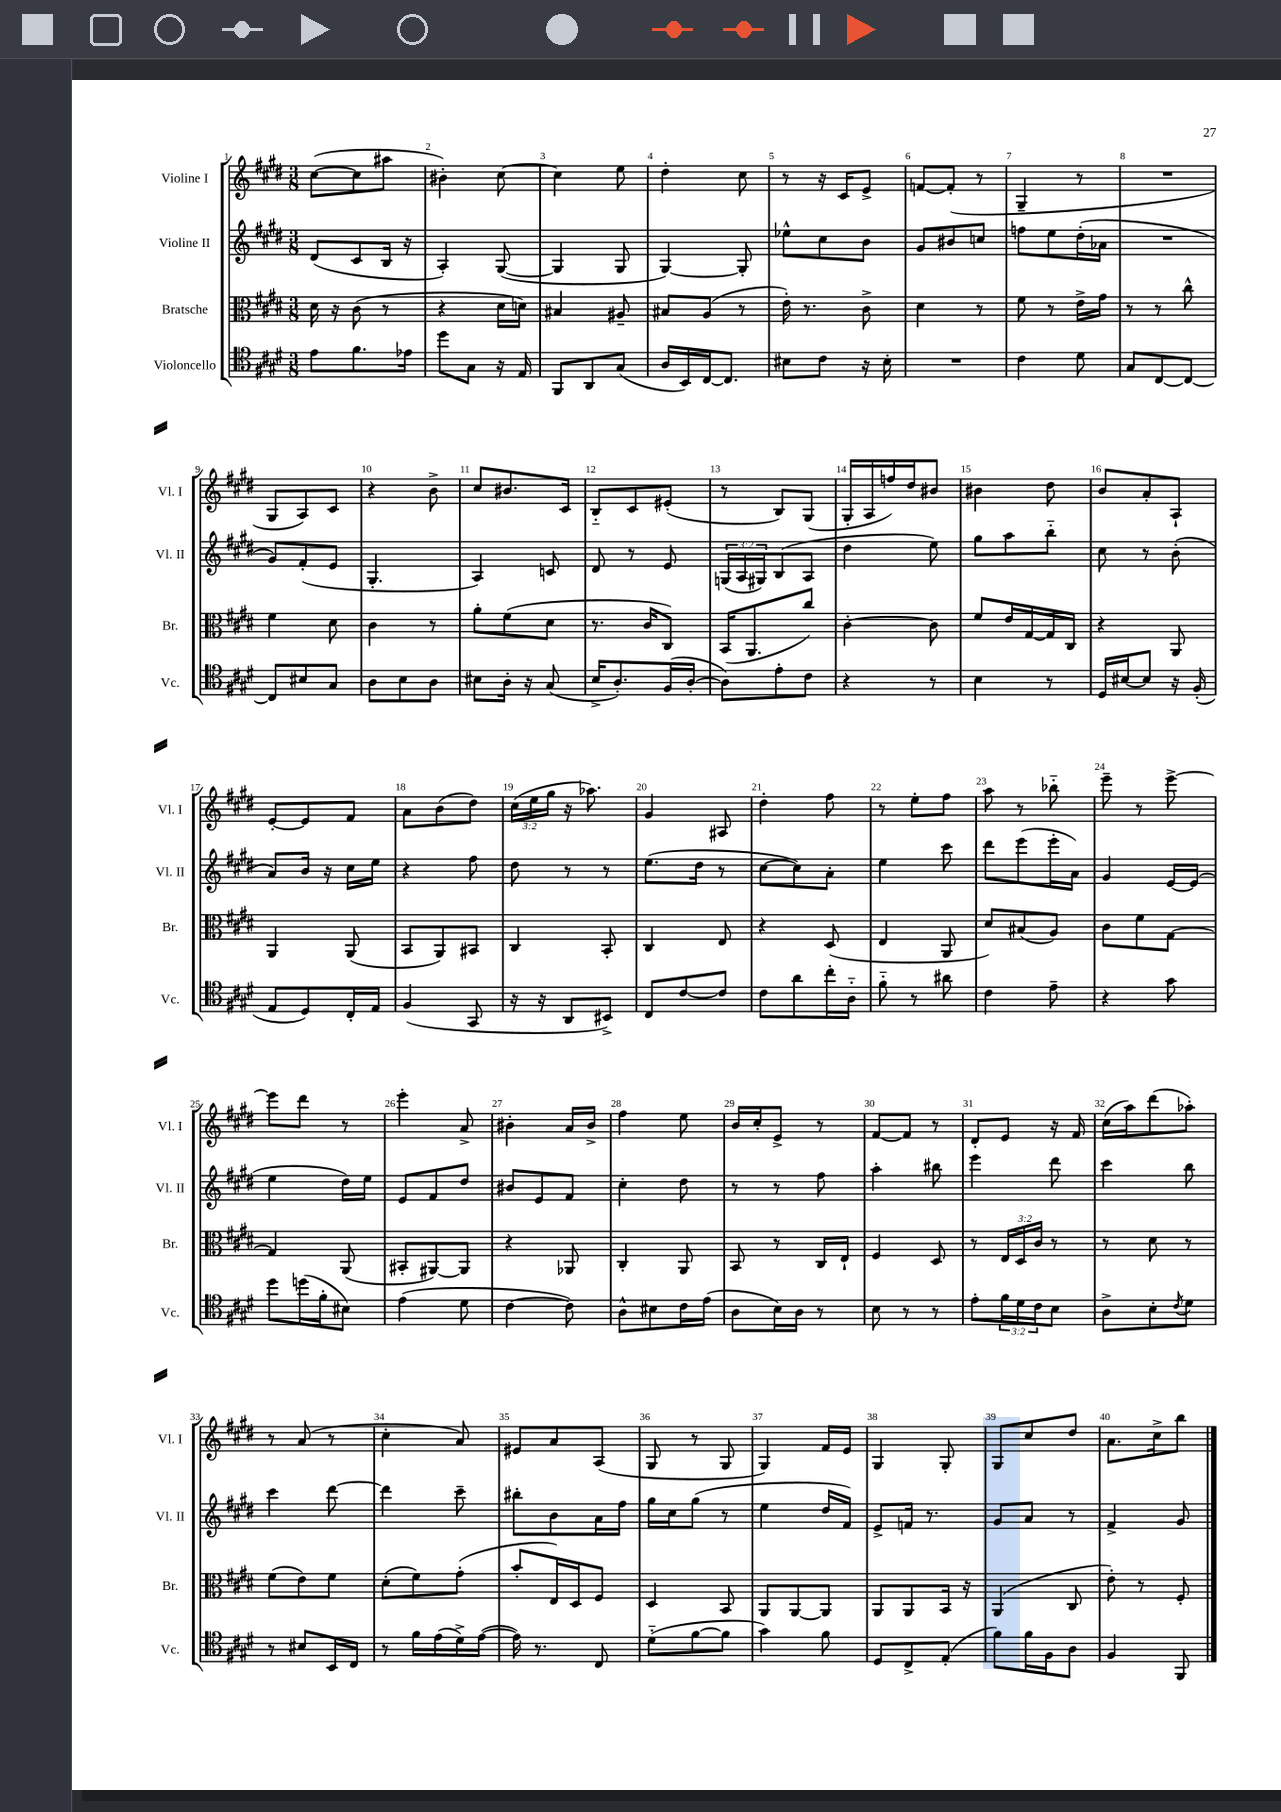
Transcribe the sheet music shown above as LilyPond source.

<<
\new StaffGroup <<
\new Staff = "s0" \with { instrumentName = "Violine I" shortInstrumentName = "Vl. I" } {
    \clef treble \key e \major \numericTimeSignature \time 3/8 \override Staff.TupletNumber.text = #tuplet-number::calc-fraction-text
    cis''8~( cis''8 ais''8 |
    bis'4-.) cis''8~ |
    cis''4 e''8 |
    dis''4-. cis''8 |
    r8 r16 cis'16 e'8-> |
    f'8~ f'8-.( r8 |
    gis4-- r8 |
    R4. |
    gis8 a8) cis'8 |
    r4 b'8-> |
    cis''8 bis'8. cis'16 |
    b8-_ cis'8 eis'8-.( |
    r8 b8) gis8( |
    gis16-. a16 f''16) dis''16 bis'8 |
    bis'4 dis''8 |
    b'8 a'8-. a8-! |
    e'8~-. e'8 fis'8 |
    a'8 b'8( dis''8) |
    \tuplet 3/2 { cis''16( e''16 gis''16 } r16 aes''8.) |
    gis'4 ais8 |
    dis''4-. fis''8 |
    r8 e''8-. fis''8 |
    a''8 r8 bes''8-_ |
    e'''8-- r8 e'''8~-> |
    e'''8 dis'''8 r8 |
    e'''4-. a'8-> |
    bis'4-. a'16 bis'16-> |
    fis''4 e''8 |
    b'16 cis''16-. e'8-> r8 |
    fis'8~ fis'8 r8 |
    dis'8-. e'8 r16 fis'16 |
    cis''16( a''16) dis'''8( aes''8-.) |
    r8 a'8( r8 |
    cis''4-. a'8) |
    eis'8 a'8 a8( |
    gis8 r8 gis8 |
    gis4) fis'16 e'16 |
    gis4 gis8-. |
    gis8 cis''8 dis''8 |
    a'8. cis''16-> b''8 \bar "|." |
}
\new Staff = "s1" \with { instrumentName = "Violine II" shortInstrumentName = "Vl. II" } {
    \clef treble \key e \major \numericTimeSignature \time 3/8 \override Staff.TupletNumber.text = #tuplet-number::calc-fraction-text
    dis'8( cis'8 b16 r16 |
    a4-.) gis8~( |
    gis4 gis8 |
    gis4~) gis8-. |
    ees''8-^ cis''8 b'8 |
    gis'8 bis'8 c''8 |
    f''8 e''8 dis''16-.( aes'16 |
    R4. |
    gis'8) fis'8-.( e'8 |
    gis4.-. |
    a4) c'8 |
    dis'8 r8 e'8 |
    \tuplet 3/2 { g16( a16 gis16) } b8( a8 |
    dis''4 e''8) |
    gis''8 a''8 b''8-_ |
    cis''8 r8 b'8-.( |
    a'8) b'16 r16 cis''16 e''16 |
    r4 fis''8 |
    dis''8 r8 r8 |
    e''8.( dis''16 r8 |
    cis''8~ cis''8) a'8-. |
    e''4 cis'''8 |
    dis'''8 e'''8( e'''16-. a'16) |
    gis'4 e'16~ e'16( |
    e''4 dis''16) e''16 |
    e'8 fis'8 dis''8 |
    bis'8 e'8 fis'8 |
    cis''4-. dis''8 |
    r8 r8 fis''8 |
    a''4-. bis''8 |
    e'''4 dis'''8 |
    cis'''4 b''8 |
    cis'''4 dis'''8~ |
    dis'''4 cis'''8-- |
    bis''8-. b'8 a'16 fis''16 |
    gis''16 cis''16 gis''8( r8 |
    e''4 dis''16 fis'16) |
    e'8-> f'16 r8. |
    gis'8 a'8 r8 |
    fis'4-> gis'8 \bar "|." |
}
\new Staff = "s2" \with { instrumentName = "Bratsche" shortInstrumentName = "Br." } {
    \clef alto \key e \major \numericTimeSignature \time 3/8 \override Staff.TupletNumber.text = #tuplet-number::calc-fraction-text
    dis'16 r16 cis'8( r8 |
    r4 dis'16 d'16) |
    bis4 ais8-- |
    bis8 a8( r8 |
    e'16-.) r8. cis'8-> |
    dis'4 r8 |
    fis'8 r8 e'16-> gis'16 |
    r8 r8 cis''8-^ |
    fis'4 dis'8 |
    cis'4 r8 |
    a'8-. fis'8( dis'8 |
    r8. cis'16 cis8) |
    b,16( a,8. cis''8) |
    cis'4~-. cis'8 |
    fis'8 e'16 gis16~ gis16 cis16 |
    r4 a,8 |
    a,4 a,8( |
    b,8 a,8) bis,8 |
    cis4 b,8-. |
    cis4 e8 |
    r4 dis8( |
    e4 a,8 |
    dis'8) bis8( a8) |
    cis'8 fis'8 gis8~ |
    gis4 a,8( |
    bis,8-. ais,8~) ais,8 |
    r4 aes,8 |
    cis4-. a,8 |
    b,8 r8 cis16 e16-! |
    fis4 dis8 |
    r8 \tuplet 3/2 { e16 dis16 cis'16 } r8 |
    r8 dis'8 r8 |
    fis'8( e'8) fis'8 |
    dis'8-.( fis'8) gis'8-.( |
    b'8-. e16) dis16 fis8 |
    dis4 b,8 |
    a,8 a,8~ a,8 |
    a,8 a,8 b,16 r16 |
    a,4( cis8 |
    e'8-.) r8 fis8-. \bar "|." |
}
\new Staff = "s3" \with { instrumentName = "Violoncello" shortInstrumentName = "Vc." } {
    \clef tenor \key e \major \numericTimeSignature \time 3/8 \override Staff.TupletNumber.text = #tuplet-number::calc-fraction-text
    e'8 fis'8. ees'16 |
    dis''8 gis8 r16 e16 |
    fis,8 a,8 gis8( |
    a16 b,16) cis16~ cis8. |
    bis8 cis'8 r16 bis16-. |
    R4. |
    cis'4 dis'8 |
    gis8 cis8~ cis8~ |
    cis8 bis8 gis8 |
    a8 b8 a8 |
    bis8 a16-. r16 gis8( |
    b16-> a8.-.) fis16( a16~-. |
    a8) e'8-. cis'8 |
    r4 r8 |
    b4 r8 |
    dis16 bis16~ bis8 r16 fis16-.( |
    e8 dis8) cis16-. e16 |
    fis4( gis,8 |
    r16 r16 a,8 bis,8->) |
    cis8 cis'8~ cis'8 |
    cis'8 a'8 cis''16-. a16-_ |
    fis'8-_ r8 ais'8 |
    cis'4 e'8-- |
    r4 gis'8 |
    dis''8 d''16( fis'16-. bis8) |
    e'4( dis'8 |
    cis'4~ cis'8) |
    a8-^ bis8 cis'16 e'16( |
    a8 b16) a16 r8 |
    b8 r8 r8 |
    e'8-. \tuplet 3/2 { fis'16 dis'16 cis'16 } b8 |
    a8-> b8-. \acciaccatura { cis'8 } dis'8 |
    r8 bis8 b,16 cis16 |
    r8 fis'16 e'16( dis'16->) e'16~( |
    e'16) r8. cis8 |
    dis'8-_( fis'8~ fis'8 |
    gis'4) fis'8 |
    dis8 cis8-> e8-.( |
    fis'8) fis'16 fis16 a8 |
    fis4 fis,8 \bar "|." |
}
>>
>>
\layout { \context { \Score \override BarNumber.break-visibility = ##(#f #t #t) barNumberVisibility = #all-bar-numbers-visible } }
